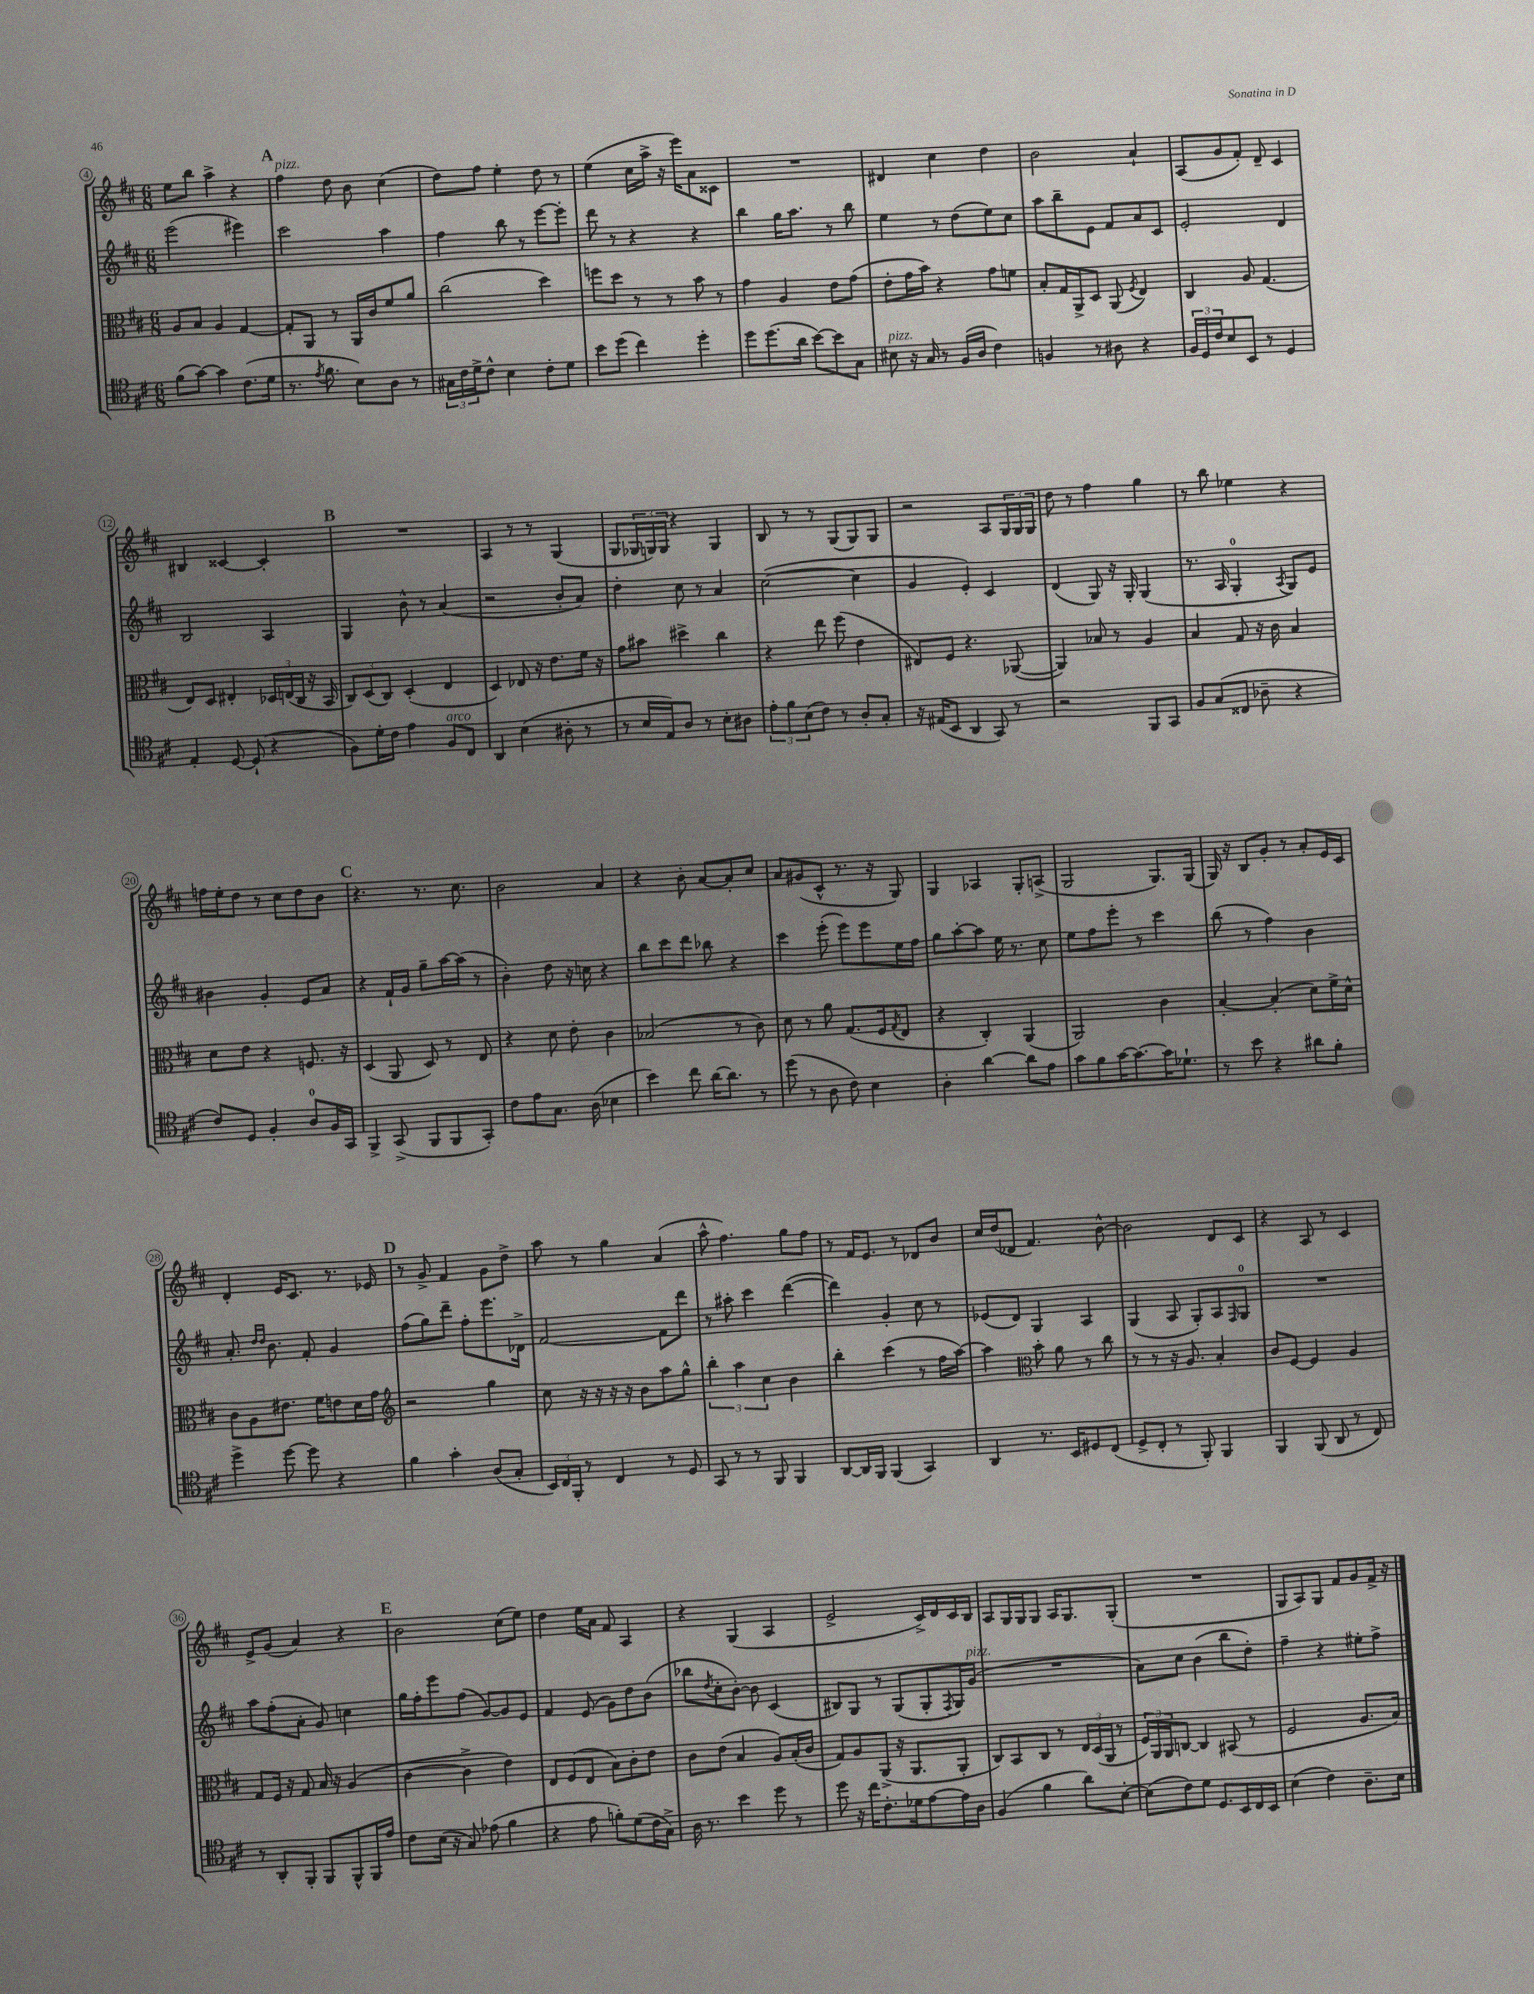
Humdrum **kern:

**kern	**kern	**kern	**kern
*staff4	*staff3	*staff2	*staff1
*clefC4	*clefC3	*clefG2	*clefG2
*k[f#c#]	*k[f#c#]	*k[f#c#]	*k[f#c#]
*M6/8	*M6/8	*M6/8	*M6/8
(8f#\L	8A/L	(2eee\	8ee\L
[8g\J)	8B/J	.	8bb\J
4g\]	4A/	.	4aa^\
(8.c#\L	[4G/	4eee#\)	4r
16d\Jk	.	.	.
=	=	=	=
8.r	8G'/]L	2ccc#\	4ff#\
.	8AA/J	.	.
8qe/	.	.	.
8.f#\	.	.	.
.	8r	.	8dd\
8B\L)	16AA/LL	.	8b\
.	16c#/J	.	.
8A\J	8f#/	4aa\	(4cc#\
8r	8a/J	.	.
=	=	=	=
24G#\LL	(2cc#\	4ff#\	8dd\L)
24c#\	.	.	.
24d^\J	.	.	.
8c#^^\J	.	.	8ff#\J
4B\	.	8bb\	4ee'\
.	.	8r	.
8c#'\L	4dd\)	[8eee\L	8dd\
8d\J	.	8eee'\]J	8r
=	=	=	=
8b\L	8ff\L	8ddd\	(4ee\
(8dd\J	8dd\J	8r	.
4cc#\)	8r	4r	16cc#\LL
.	.	.	16aa^\JJ
.	8r	.	16r
.	.	.	16eee\LK)
4dd'\	8b\	4r	8a\
.	8r	.	8c##\J
=	=	=	=
8dd\L	4g\	4bb\	2.r
(8.dd\	.	.	.
.	4A/	16gg\LK	.
16a\Jk	.	8.aa\J	.
[8b\L)	.	.	.
8b\]	8e\L	8r	.
8G\J	(8g\J	8bb\	.
=	=	=	=
8B#\	8e'\L	4ee\	4d#/
16r	16g\L	.	.
16G/	16b\JJ)	.	.
8r	4r	8r	4cc#\
(16F#/LL	.	(8dd\L	.
16A/JJ	.	.	.
4c#\)	8g\L	8ee\)	4dd\
.	8f\J	8cc#\J	.
=	=	=	=
4F/	8B'/L	8aa\L	2b\
.	16G/L	8bb~\	.
.	16AA^/J	.	.
8r	8D/J	8e\J	.
8A#\	(8AA/	8f#/L	.
.	8qF#/	.	.
4r	4E/)	8a/	4a`/
.	.	8c#/J	.
=	=	=	=
24F#/LL	4C#/	2e'/	(8A/L
24D/	.	.	.
24c#/J	.	.	.
8B/	.	.	8g/
8BB/J	8A/	.	8f#'/J)
8r	(4.G/	.	8d~/
4D/	.	4d/	4c#/
=	=	=	=
4E'/	8E/L)	2B/	4B#/
.	8D/J	.	.
[8D/	4E#'/	.	[4c##/
(8D`/]	.	.	.
4r	24D-/LL	4A/	4c##'/]
.	(24E/	.	.
.	24C#/JJ	.	.
.	16r	.	.
.	16BB/	.	.
=	=	=	=
8F#\L)	12C#/L)	4G/	2.r
.	(12D/	.	.
16d'\L	.	.	.
.	12C#/J)	.	.
16c#\JJ	.	.	.
4e\	(4D'/	8b^^\	.
.	.	8r	.
8F#/L	4E/	(4a/	.
8C#/J	.	.	.
=	=	=	=
4AA/	4D/)	2r	4A/
(4B\	8E-/	.	8r
.	16r	.	8r
.	8.e\L	.	.
8A#'\	.	8b'/L	(4G/
8r	16f#\Jk	8a/J)	.
.	16r	.	.
=	=	=	=
8r	8g\L	4dd'\	8G/L
16B/LL	8b#\J	.	24G-/L
.	.	.	24G/)
16E/J)	.	.	.
.	.	.	24G/JJ
8A/J	4dd#^\	8cc#\	4r
8r	.	8r	.
8B'\L	4cc#\	4a/	4G/
8A#\J	.	.	.
=	=	=	=
12e'\L	4r	([2cc#\	8B/
12f#\	.	.	.
.	.	.	8r
(12B\	.	.	.
8c#\J)	8ee\	.	8r
8r	(8ff#\	.	(8G/L
8A'/L	4e\	4cc#\]	8G/)
8G'/J	.	.	8G/J
=	=	=	=
16r	8E#/L)	4g/	2r
(16E#/LK	.	.	.
8BB/J	8F#/J	.	.
4AA/	4.r	4e'/)	.
8GG/)	.	4c#/	8A/L
8r	([8AA-/	.	24G/L
.	.	.	24G/
.	.	.	24G/JJ
=	=	=	=
2r	4AA-/])	(4d/	8dd\
.	.	.	8r
.	8B-/	8G/)	4ff#\
.	8r	16r	.
.	.	16G'/	.
8FF#/L	4A/	(4G/	4gg\
8GG/J	.	.	.
=	=	=	=
8F#/L	4B/	8.r	8r
(8G/	.	.	8bb\
.	.	16A/	.
8C##/J	8G/	4G'/	4ee-\
8A-~\	16r	.	.
.	16c#\	.	.
.	.	8qA/	.
4r	4B/	8G/L)	4r
.	.	8e/J	.
=	=	=	=
8c#/L)	8d\L	4b#\	16ff\LL
.	.	.	16ee'\J
8D/J	8e\J	.	8dd\J
4F#'/	4r	4g'/	8r
.	.	.	8cc#\L
8A/L	8.F/	8e/L	8dd\
16F#/L	.	8a/J	8b\J
16GG/JJ	16r	.	.
=	=	=	=
4FF#^/	(4D/	4r	4.r
(8GG^/	8AA/	16f#`/LL	.
.	.	16g/JJ	.
8FF#/L	8D/)	8gg~\L	8.r
8FF#/	8r	[16aa\L	.
.	.	(16aa\]JJ	8.cc#\
8GG'/J)	8E/	8r	.
=	=	=	=
8c#\L	4r	4b'\)	2b\
8e\	.	.	.
8.G\J	8d\	8dd\	.
.	8e'\	16r	.
(16A\	.	16cc\	.
4B-\	4c#\	4r	4a/
=	=	=	=
4b\)	(2B-/	8bb\L	4r
.	.	8ccc#\	.
8cc#\	.	8ddd\J	8b'\
[16a\LK	.	8bb-\	[8a/L
8.a\]J	.	.	.
.	8r	4r	8a'/]
8r	8c#\)	.	8cc#/J
=	=	=	=
(8dd\	8d\	4ccc#\	8a/L
8r	8r	.	(8g#/
8A\	8a\	(8eee'\	8c#^^/J
8c#\)	(8.G/L	8eee\L)	8.r
4B\	.	8eee\	.
.	16F#/k	.	16r
.	8qG/	.	.
.	8E/J	16ee\L	8G/)
.	.	16ff#\JJ	.
=	=	=	=
4A'\	4r	8gg\L	4G/
.	.	[8aa'\	.
[4a\	4C#'/)	8aa\]J	4A-/
.	.	16ee\	.
.	.	8.r	.
8a\]L	(4AA/	.	8G'/L
8e\J	.	8cc#\	(8A^/J
=	=	=	=
8g\L	2AA/)	8ee\L	2G/
8f#\	.	8ff#\	.
[16g\K	.	8eee'\J	.
8.g\_	.	.	.
.	.	8r	.
16g\]K	4c#\	4ccc#\	8.G/L)
8.d-`\J	.	.	.
.	.	.	(16G/Jk
=	=	=	=
8r	[4B'/	(8bb\	16G/)
.	.	.	16r
8b\	.	8r	8B/L
4r	(4B'/]	4ff#\)	8g'/J
.	.	.	8r
8a#\L	8d\L)	4b\	8a'/L
8f#'\J	16f#^\L	.	16e/L
.	16d^^\JJ	.	16c#/JJ
=	=	=	=
4dd^\	8c#\L	8.a'/	4d'/
.	8A\	.	.
.	.	16qqdd/LL	.
.	.	16qqdd/JJ	.
.	.	8.b\	.
[8dd\	8.e#\J	.	16e/LK
.	.	.	8.c#/J
8dd\]	.	8f#'/	.
.	16f#\LK	.	.
4r	8e\	4g/	8.r
.	16d\L	.	.
.	16g\JJ	.	16e-/
=	=	=	=
*	*clefG2	*	*
4f#\	2r	(8ff#\L	8r
.	.	8gg\)	8g^/
4g'\	.	8ddd~\J	4f#/
.	.	8ff#'\L	.
(8A/L	4gg\	8.eee\	8g\L
8G'/J	.	.	8dd^\J
.	.	16d-^\Jk	.
=	=	=	=
24BB/LL)	8cc#\	[2f#/	8aa\
24C#/	.	.	.
24FF#'/JJ	.	.	.
8r	16r	.	8r
.	16r	.	.
4C#/	16r	.	4gg\
.	16r	.	.
.	8b\L	.	.
8r	8aa\	8f#\]L	(4a/
8D/	8gg^^\J	8ddd\J	.
=	=	=	=
8GG/	6bb'\	8r	8aa^^\
8r	.	8aa#'\	4.ff#\)
.	6aa\	.	.
8r	.	4ccc#\	.
.	6cc#\	.	.
8FF#/	.	.	.
4FF#/	4b\	([4ddd\	8gg\L
.	.	.	8ff#\J
=	=	=	=
[8AA/L	4bb'\	4ddd\])	8r
16AA/]L	.	.	16f#/LK
16FF#/JJ	.	.	8.e/J
(4FF#/	(4ccc#\	4g'/	.
.	.	.	8r
4GG/)	8r	8cc#\	8d-/L
.	16ff#\LL	8r	8b/J
.	[16aa\JJ)	.	.
=	=	=	=
4AA/	4aa\]	(8e-/L	16cc#/LL
.	.	.	(16dd/J
.	.	8d/J)	8d-/J
*	*clefC3	*	*
8.r	8b'\	4G/	4.f#/)
.	8a\	.	.
16BB/LK	.	.	.
8D#/	8r	4A/	.
(8C#/J	8cc#\	.	[8b^^\
=	=	=	=
8D^/L	8r	(4G/	2b\]
8C#'/J	8r	.	.
8r	16r	8A/	.
.	8.A/	.	.
8FF#'/)	.	8G'/L)	.
4FF#/	4B'/	8A/	8d/L
.	.	16qqF#/	.
.	.	8G/J	8c#/J
=	=	=	=
4FF#/	8c#/L	2.r	4r
.	[8F#/J	.	.
(8FF#/	4F#/]	.	8A/
8AA/	.	.	8r
8r	4A/	.	4c#/
8C#/)	.	.	.
=	=	=	=
8r	8G/L	8aa\L	8e^/L
8AA'/L	16F#/Jk	(8ff#'\	(8g/J
.	16r	.	.
8FF#'/J	8G/	8a'\J	4a/)
8FF#/L	16B/	8g/)	.
.	16r	.	.
8FF#^^/	(4A/	4cc\	4r
16FF#/L	.	.	.
16e/JJ	.	.	.
=	=	=	=
8c#\L	[4c#\	16gg\LL	2b\
.	.	16ff#'\J	.
(16B\Jk	.	8eee\	.
16r	.	.	.
8G/)	4c#^\]	(8ff#\J	.
(8e-\	.	[8g/L)	.
4f#\	4e\)	8g/]	(8cc#\L
.	.	8e/J	8ee\J)
=	=	=	=
4r	8E/L	4f#/	4dd\
.	(8F#/	.	.
8e\	8E/J	(8e/	16ee\LL
.	.	.	16a\JJ
8f'\L)	8B\L)	8g\L)	8f#/
(8d\	8c#'\	8dd\	4A/
16c#\L	8e\J	(8b\J	.
16G^\JJ)	.	.	.
=	=	=	=
16A\	8c#\L	8bb-\L	4r
8.r	.	.	.
.	.	8qdd/	.
.	(8e\J	8cc#'\	.
4b\	4B/	[8b'\J)	(4G/
.	.	8b\]	.
8dd\	8A/L)	(4c#/	4A/
8r	(16B'/L	.	.
.	16c#/JJ	.	.
=	=	=	=
8dd\	8G/L)	8B#/L)	2e^/
16r	8A/	8G/J	.
16cc#\LK	.	.	.
8.c#'\	(8AA^/J	8r	.
.	16r	(8G/L	.
16d-\k	8.AA/L	.	.
[8e\	.	8G'/	16c#^/LL)
.	.	.	16d/
.	.	8qF#/	.
16e\]L	8AA'/J	16G/L)	16c#/
16A\JJ	.	(16g/JJ	16B/JJ
=	=	=	=
(4F#/	8C#/L)	2.r	8A/L
.	8BB/	.	16G/L
.	.	.	16G/J
4f#\	8C#/J	.	8G/J
.	8r	.	16A/LK
.	.	.	8.G/
8a\L)	24E/LL	.	.
.	(24D/	.	.
.	24AA/JJ	.	.
[8B'\J	8r	.	(8G'/J
=	=	=	=
(8B\]L	24F#/LL)	8a\L)	2.r
.	24AA/	.	.
.	24AA/J	.	.
8c#\)	[8C/J	8cc#\J	.
8d\J	4C/]	(4b\	.
8.D/L	.	.	.
.	(8BB#/	8bb\L	.
16BB/L	.	.	.
16C#/	8r	8dd'\J)	.
16BB/JJ	.	.	.
=	=	=	=
(4B\	2F#/	4ff#~\	8G/L
.	.	.	8A/)
4c#\)	.	4r	8G/J
.	.	.	8f#/L
8.A~\L	8.A/L	8ee#'\L	8g/
.	.	8ff#^\J	16f#^/Jk
16B\Jk	16B/Jk)	.	16r
==	==	==	==
*-	*-	*-	*-
